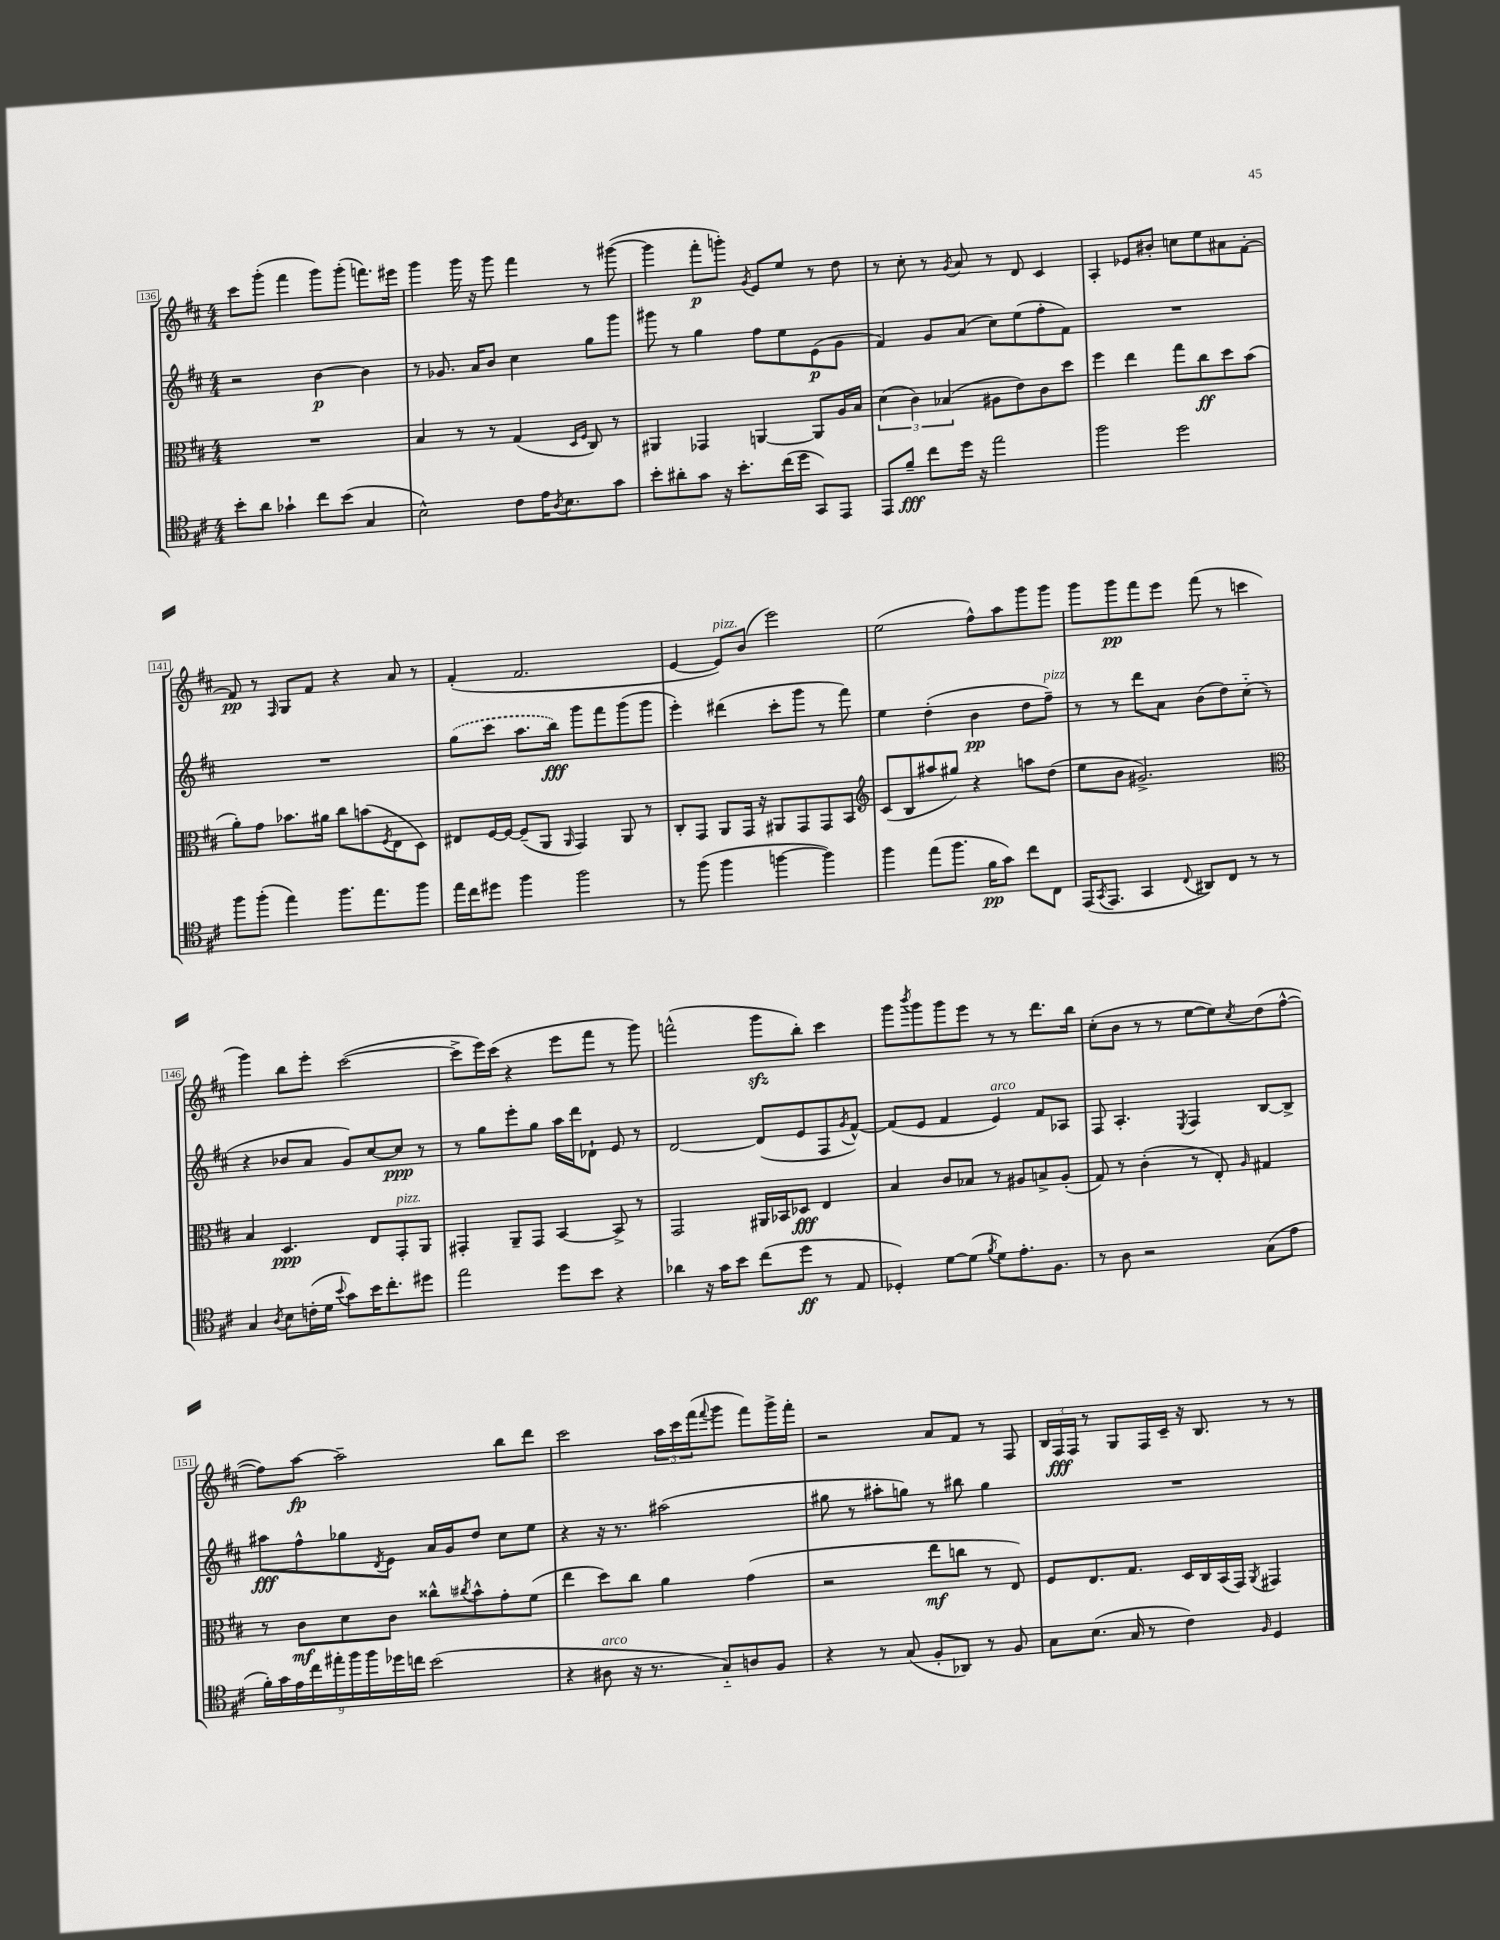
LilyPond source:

<<
\new StaffGroup <<
\new Staff = "s0" {
    \clef treble \key d \major \numericTimeSignature \time 4/4
    cis'''8 g'''8-.( fis'''4 g'''8) g'''8-.( f'''8.) eis'''16 |
    g'''4 g'''16 r16 g'''8 fis'''4 r8 gis'''8~( |
    gis'''4 fis'''8-.\p g'''8-.) \acciaccatura { g'8 } e'8 e''8 r8 d''8 |
    r8 cis''8-. r8 \acciaccatura { g'8 } a'8 r8 d'8 cis'4 |
    a4-. ees'8 bis'8-. c''8 e''8 ais'8 fis'8~-. |
    fis'8\pp r8 \grace { fis16 } g8 fis'8 r4 a'8 r8 |
    fis'4-.( fis'2. |
    e'4~ e'8^\markup { \italic "pizz." }) b'8( e'''2) |
    e''2( fis''8-^) a''8 g'''8 g'''8 |
    g'''8 g'''8\pp fis'''8 e'''8 fis'''8( r8 c'''4 |
    g'''4) b''8 e'''8-. cis'''2~( |
    cis'''8-> e'''16) cis'''16( r4 e'''8 fis'''8 r8 g'''8) |
    f'''2-^( g'''8\sfz b''8-.) cis'''4 |
    g'''8 \acciaccatura { b'''8 } g'''8 g'''8 e'''8 r8 r8 d'''8. b''16 |
    cis''8-.( b'8 r8 r8 e''8~ e''8) \acciaccatura { cis''8 } d''8( fis''8~-^ |
    fis''8) a''8~\fp a''2-- b''8 d'''8 |
    cis'''2 \tuplet 3/2 { a''16 cis'''16 fis'''16( } \appoggiatura { fis'''8 } g'''8 fis'''8) g'''16-> fis'''16-. |
    r2 a'8 fis'8 r8 fis8 |
    \tuplet 3/2 { b16 fis16\fff fis16 } r8 g8 fis16 cis'16-- r16 b8. r8 r8 \bar "|." |
}
\new Staff = "s1" {
    \clef treble \key d \major \numericTimeSignature \time 4/4
    r2 b'4~\p b'4 |
    r8 ges'8. a'16 b'8 cis''4 g''8 g'''8 |
    gis'''8 r8 g''4 fis''8 e''8 e'8\p( g'8 |
    fis'4) g'8 a'8( cis''8) e''8( fis''8-. fis'8) |
    R1 |
    R1 |
    \once \slurDashed g''8( cis'''8 a''8. b''16\fff) g'''8 fis'''8 g'''8( g'''8 |
    e'''4-.) dis'''4( cis'''8-. g'''8 r8 fis'''8) |
    e''4 d''4-.( b'4\pp d''8 fis''8--^\markup { \italic "pizz." }) |
    r8 r8 d'''8 a'8 b'8( d''8) cis''8-_( r8 |
    r4 bes'8 a'8 g'8) cis''8~ cis''8\ppp r8 |
    r8 g''8 e'''8-. g''8 a''16 d'''16 des'8-! e'8 r8 |
    d'2~ d'8( e'8 fis8 \acciaccatura { g'8 } fis'8~-^) |
    fis'8( e'8 fis'4 e'4^\markup { \italic "arco" }) fis'8 aes8 |
    fis8 a4.-. \acciaccatura { e8 } fis4 b8~ b8-> |
    ais''8\fff fis''8-^ ges''8 \acciaccatura { d'8 } e'8 a'16 g'16 d''8 cis''8 e''8 |
    r4 r16 r8. ais''2( |
    gis''8 r8 ais''8-. g''8) r8 bis''8 g''4 |
    R1 \bar "|." |
}
\new Staff = "s2" {
    \clef alto \key d \major \numericTimeSignature \time 4/4
    R1 |
    b4 r8 r8 g4( \grace { d16 fis16 } cis8) r8 |
    ais,4 ges,4 a,4~ a,8 a16 b16 |
    \tuplet 3/2 { d'4( cis'4) bes4( } ais8 e'8) cis'8 d''8 |
    fis''4 e''4 g''8 cis''8\ff d''8 b'8( |
    a'8-.) g'8 bes'8. ais'16 cis''8 b'8( \acciaccatura { fis8 } e8 d8) |
    eis8 fis16~ fis16~ fis8--( a,8 \grace { a,16 } g,4) a,8 r8 |
    cis8-. g,8 a,8 g,16 r16 ais,8 g,8 g,8 b,8 |
    \clef treble cis'8( b8 ais''8 gis''8) r4 a''8 d''8( |
    e''8 b'8 gis'2.->) |
    \clef alto b4 d4.\ppp e8 g,8-.^\markup { \italic "pizz." } a,8 |
    gis,4-. a,8-- gis,8 b,4~ b,8-> r8 |
    g,2 ais,16 bes,16 des8\fff e4 |
    b4 cis'8 bes8 r8 ais8 b8-> ais8-.( |
    g8) r8 cis'4-.( r8 e8-.) \grace { a16 } gis4 |
    r8 cis'8\mf d'8 cis'8 cisis''8-^ \acciaccatura { cis''8 } b'8-^ g'8-. fis'8( |
    e''4 d''8) cis''8 a'4 g'4( |
    r2 e''8\mf c''8 r8 e8) |
    fis8 e8. g8. d16 cis16 b,16( g,16) \acciaccatura { a,8 } gis,4 \bar "|." |
}
\new Staff = "s3" {
    \clef tenor \key d \major \numericTimeSignature \time 4/4
    b'8-. a'8 ges'4-! cis''8 b'8( g4 |
    b2-^) cis'8 e'16 \acciaccatura { a8 } b8. g'8 |
    b'8-. ais'8-. g'8 r16 b'8.-. cis''16( d''16 g,8) e,8 |
    e,8 fis'8--\fff cis''8 d''16 r16 e''2 |
    fis''2 d''2 |
    fis''8 fis''8-.( e''4) fis''8. e''8. fis''8 |
    e''16 cis''16 dis''8 fis''4 fis''2 |
    r8 fis''8( fis''4 f''4~ f''4) |
    fis''4 e''8( fis''8. fis'16\pp g'8) cis''8 cis8 |
    e,16( \acciaccatura { g,8 } e,8. g,4 \appoggiatura { cis8 } ais,8) cis8 r8 r8 |
    g4 \acciaccatura { a8 } b8 c'16-.( d'16 \appoggiatura { b'8 } g'8) b'16 cis''8.-. dis''8 |
    e''2 d''8 b'8 r4 |
    aes'4 r16 g'16 b'8 cis''8( d''8\ff r8 e8 |
    des4-.) d'8~ d'8( \acciaccatura { fis'8 } d'8) e'8.-. fis8. |
    r8 a8 r2 g8( e'8 |
    \tuplet 9/8 { fis'16-.) g'16 e'16 cis''16 eis''16-. fis''16 fis''16 des''16 c''16 } b'2( |
    r4 ais8^\markup { \italic "arco" } r16 r8. g8-_) a8 fis8 |
    r4 r8 g8( fis8-. aes,8) r8 fis8 |
    g8 b8.( g16 r8 cis'4) \grace { fis16 } d4 \bar "|." |
}
>>
>>
\layout { \context { \Score currentBarNumber = #136 \override BarNumber.stencil = #(make-stencil-boxer 0.1 0.3 ly:text-interface::print) } }
